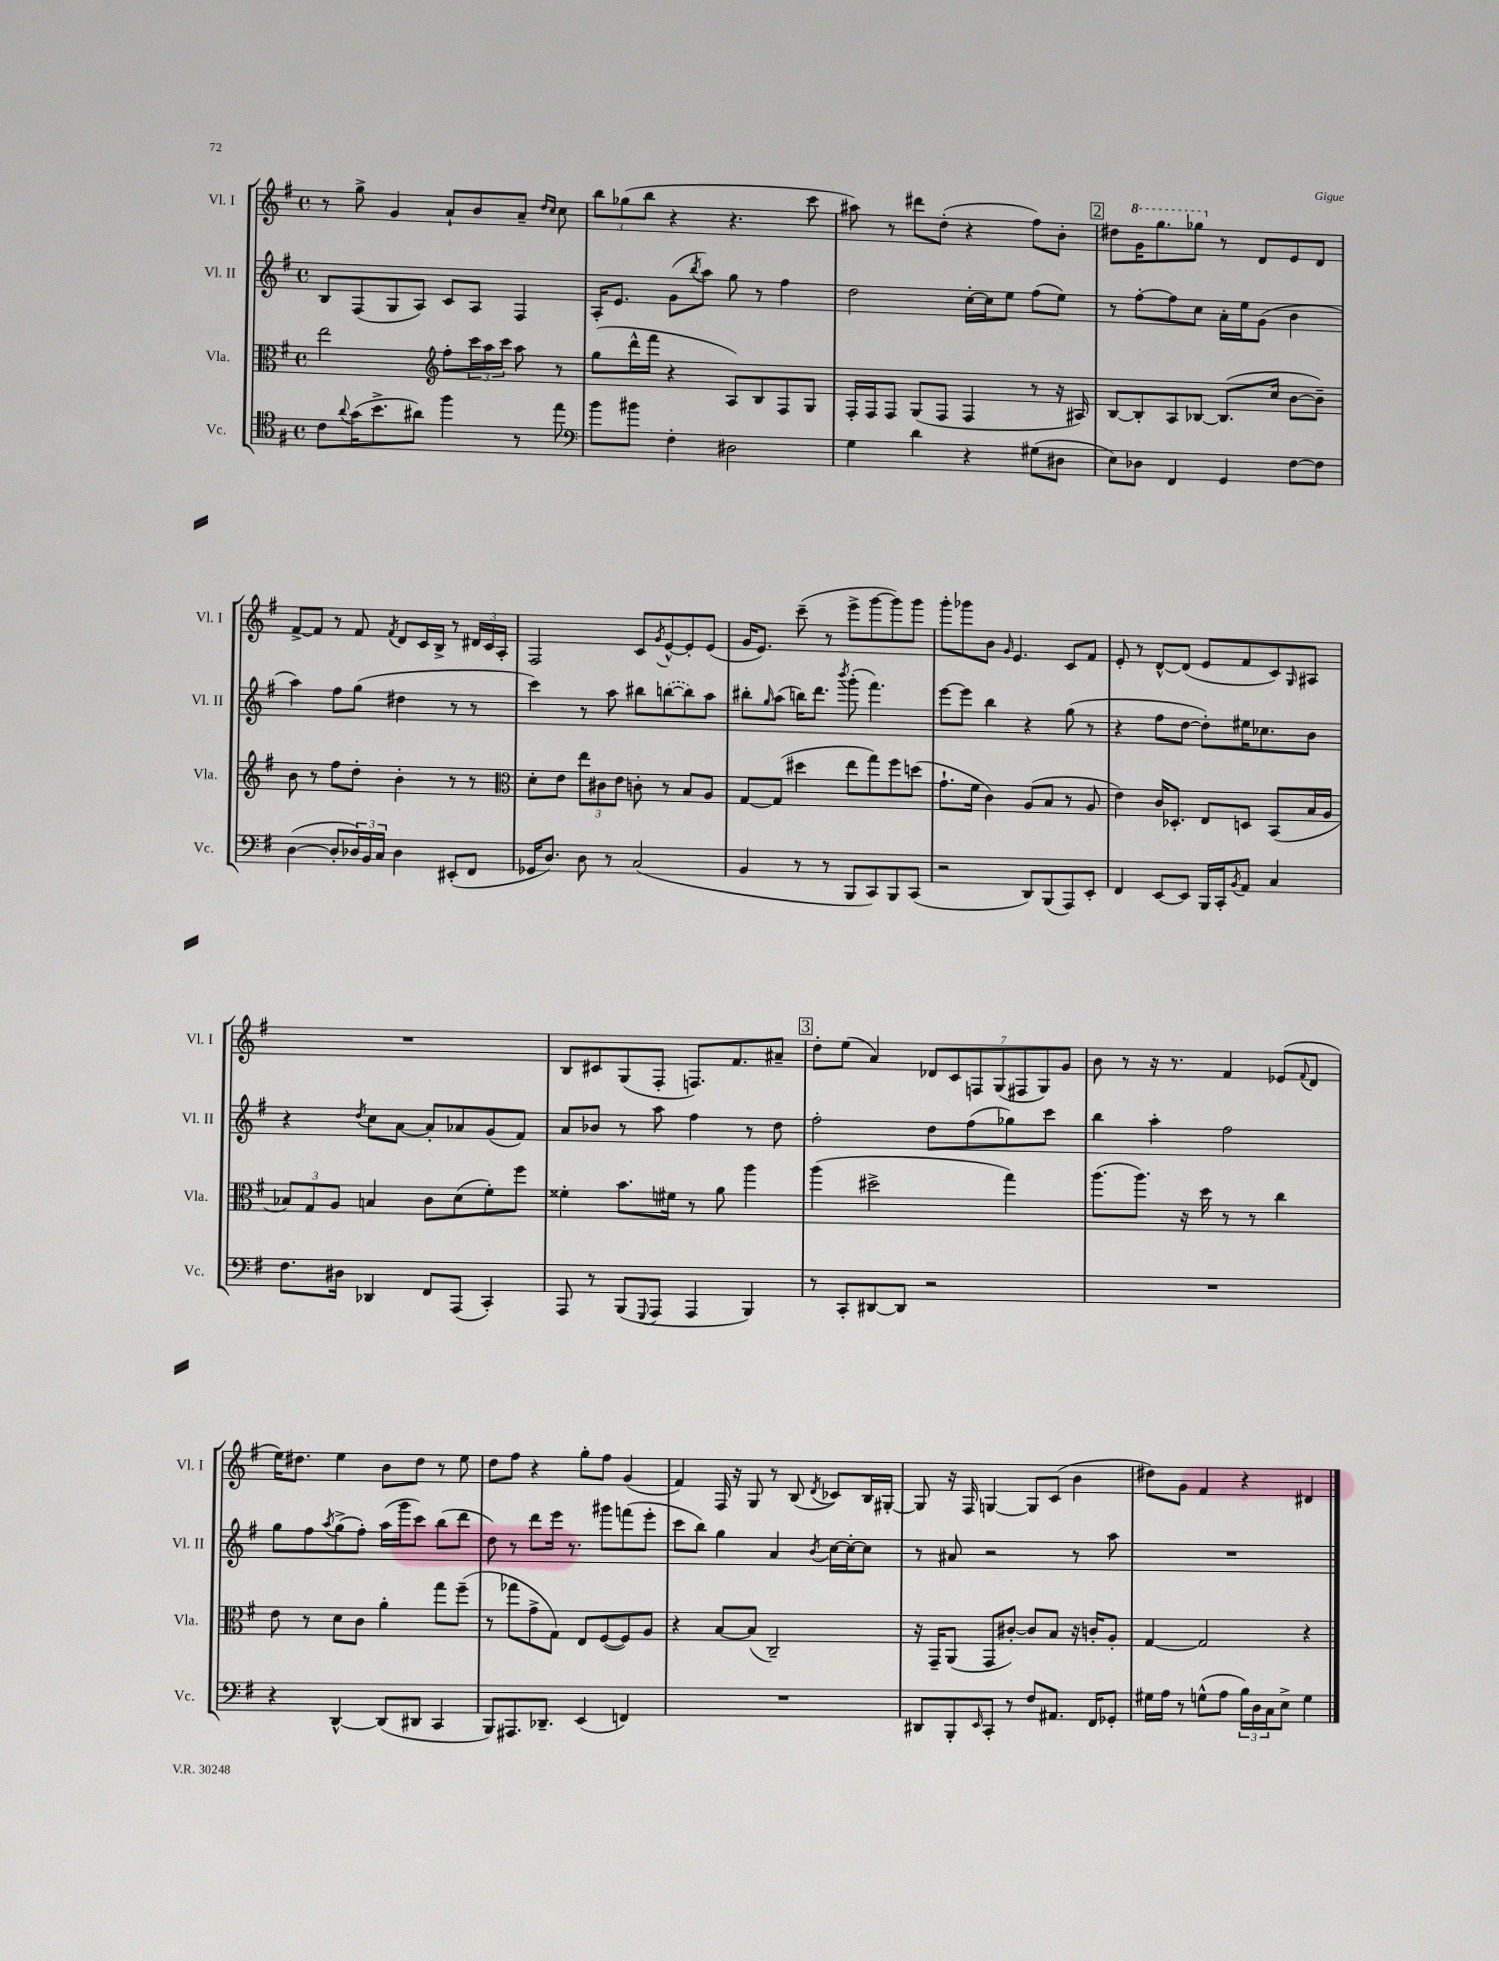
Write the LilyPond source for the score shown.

<<
\new StaffGroup <<
\new Staff = "s0" \with { instrumentName = "Vl. I" shortInstrumentName = "Vl. I" } {
    \clef treble \key g \major \defaultTimeSignature \time 4/4
    r8 g''8-> g'4 a'8-! b'8 a'8-- \grace { d''16 c''16 } c''8 |
    \tuplet 3/2 { b''8 ges''8( b''8 } r4 r4. c'''8 |
    ais''8) r8 dis'''8 d''8-.( r4 fis''8) b'8-. |
    \mark \markup { \box "2" } dis''8 \ottava #1 g''16 g'''8. ges'''8 \ottava #0 r8 d'8 e'8 d'8 |
    fis'8~-> fis'8 r8 fis'8 \acciaccatura { fis'8 } d'8 c'16 b16-> r8 \tuplet 3/2 { dis'16 c'16 a16-. } |
    fis2 c'8 \acciaccatura { g'8 } e'8~-^ e'8-. e'8( |
    g'16 e'8.) c'''8--( r8 e'''8-> g'''8~ g'''8) g'''8 |
    g'''8-. ges'''8 b'8 \grace { g'16 } e'4. c'8 fis'8 |
    e'8-. r8 d'8~-^ d'8( e'8 fis'8 c'8) \grace { g16 } ais8 |
    R1 |
    b8 cis'8 g8( fis8-. f8.) fis'8. ais'8-- |
    \mark \markup { \box "3" } d''8-. e''8( a'4) \tuplet 7/4 { des'8 c'8 f8 g8( fis8 g8) g'8 } |
    b'8 r8 r16 r8. fis'4 ees'8( \appoggiatura { fis'8 } d'8 |
    e''16) dis''8. e''4 b'8 dis''8 r8 e''8 |
    d''8 fis''8 r4 g''8-. fis''8 g'4( |
    fis'4) fis16 r16 g8 r8 b8( \acciaccatura { d'8 } ces'8) b16 gis16~-. |
    gis8 r16 fis16 g4~ g8 c'8( b'4 |
    dis''8) g'8 fis'4 r4 dis'4 \bar "|." |
}
\new Staff = "s1" \with { instrumentName = "Vl. II" shortInstrumentName = "Vl. II" } {
    \clef treble \key g \major \defaultTimeSignature \time 4/4
    b8 fis8( g8 a8) c'8 a8 fis4 |
    a16-. e'8. g'8( \acciaccatura { b''8 } a''8) g''8 r8 fis''4 |
    d''2 c''16~-. c''16 e''8 fis''8( e''8) |
    \mark \markup { \box "2" } r8 fis''8~-. fis''8 c''8 a'16-. e''16 g'8( b'4 |
    a''4) fis''8 g''8( dis''4 r8 r8 |
    c'''4) r8 a''8 bis''8 \once \slurDashed b''8~( b''8) a''8 |
    bis''8-. \grace { g''16 } a''8( b''16) d'''8. \acciaccatura { b'''8 } g'''8-.( fis'''4.) |
    e'''8~ e'''8 b''4 r4 g''8( r8 |
    r4 fis''8 d''8~ d''8-.) eis''16 ces''8. b'8 |
    r4 \acciaccatura { d''8 } c''8 a'8~ a'8-. aes'8 g'8( fis'8) |
    a'8 bes'8 r8 a''8 fis''4 r8 d''8 |
    \mark \markup { \box "3" } fis''2-. d''8 fis''8( ges''8) c'''8 |
    b''4 a''4-. fis''2 |
    g''8 fis''8 \acciaccatura { a''8 } g''8->( fis''8-.) a''16( g'''16 c'''8) b''8( d'''8 |
    d''8) r8 d'''8 e'''16 r8. gis'''8 f'''8( e'''8-. |
    c'''8 b''8) g''4 a'4 \acciaccatura { b'8 } c''16~ c''16~-. c''8 |
    r8 ais'8 r2 r8 a''8 |
    R1 \bar "|." |
}
\new Staff = "s2" \with { instrumentName = "Vla." shortInstrumentName = "Vla." } {
    \clef alto \key g \major \defaultTimeSignature \time 4/4
    e''2 \clef treble fis''8-. \tuplet 3/2 { c'''16 a''16 c'''16 } a''8 r8 |
    g''8( d'''16-^ fis'''16 r4 a8) b8 fis8 g8 |
    fis16-. fis16 fis8 g8( fis8 fis4 r8 r16 ais16) |
    \mark \markup { \box "2" } b8~ b8-. a8 bes8~ bes8.( c''16 b'8~ b'8--) |
    b'8 r8 fis''8 d''8-. b'4-. r8 r8 |
    \clef alto d'8-. e'8 \tuplet 3/2 { e''8 cis'8 e'8 } c'8-. r8 b8 a8 |
    g8~ g8( dis''4 e''8 g''8) fis''8 d''8( |
    g'8.-! fis'16 c'4) a8( b8 r8 a8 |
    e'4) c'16 des8.-. e8 d8 b,8( b16 a16 |
    \tuplet 3/2 { bes8) g8 a8 } b4 c'8 d'8( fis'8-.) fis''8 |
    fisis'4-. b'8. fis'16 r8 a'8 a''4 |
    \mark \markup { \box "3" } a''4( dis''2-> g''4) |
    a''8.( a''8.) r16 d''16 r8 r8 c''4 |
    e'8 r8 d'8 c'8 a'4-. g''8 fis''8--( |
    r8 ges''8 g'8-> g8) e8 fis8~( fis8) a8 |
    r4 b8~ b8( c2--) |
    r16 g,16-- a,8( g,8 cis'8~-.) cis'8 b8 r16 c'16-. a8-. |
    g4~ g2 r4 \bar "|." |
}
\new Staff = "s3" \with { instrumentName = "Vc." shortInstrumentName = "Vc." } {
    \clef tenor \key g \major \defaultTimeSignature \time 4/4
    c'8 \appoggiatura { a'8 } g'16( b'8.-> ais'8) fis''4 r8 e''8 |
    \clef bass b'8 bis'8 fis4-. dis2 |
    g4 d'4 r4 gis8( dis8 |
    \mark \markup { \box "2" } e8) des8 fis,4 g,4 fis8~ fis8 |
    d4~( d8-. \tuplet 3/2 { des16) b,16 c16 } des4 eis,8-.( fis,8 |
    ges,16 d8.) d8 r8 c2( |
    b,4 r8 r8 b,,8 c,8) b,,8 c,8( |
    r2 d,8) b,,8( a,,8) e,8-. |
    fis,4 e,8~ e,8 b,,16 c,16-. \acciaccatura { b,8 } a,8 c4 |
    fis8. dis16 des,4 fis,8 a,,8( c,4-.) |
    a,,8 r8 b,,8( \appoggiatura { g,,8 } a,,8 a,,4 b,,4) |
    \mark \markup { \box "3" } r8 c,8-. dis,8~ dis,8 r2 |
    R1 |
    r4 d,4~-^ d,8( dis,8 c,4 |
    b,,8) ais,,8. des,8.-- e,4( f,4) |
    R1 |
    dis,8 b,,8-. \grace { e,16 } c,8-. r8 fis8 ais,8. fis,16 ges,8-. |
    gis16 a16 r8 g8-^( a8 \tuplet 3/2 { b16) d16 c16 } e8-> g4 \bar "|." |
}
>>
>>
\layout { \context { \Score \remove "Bar_number_engraver" } }
